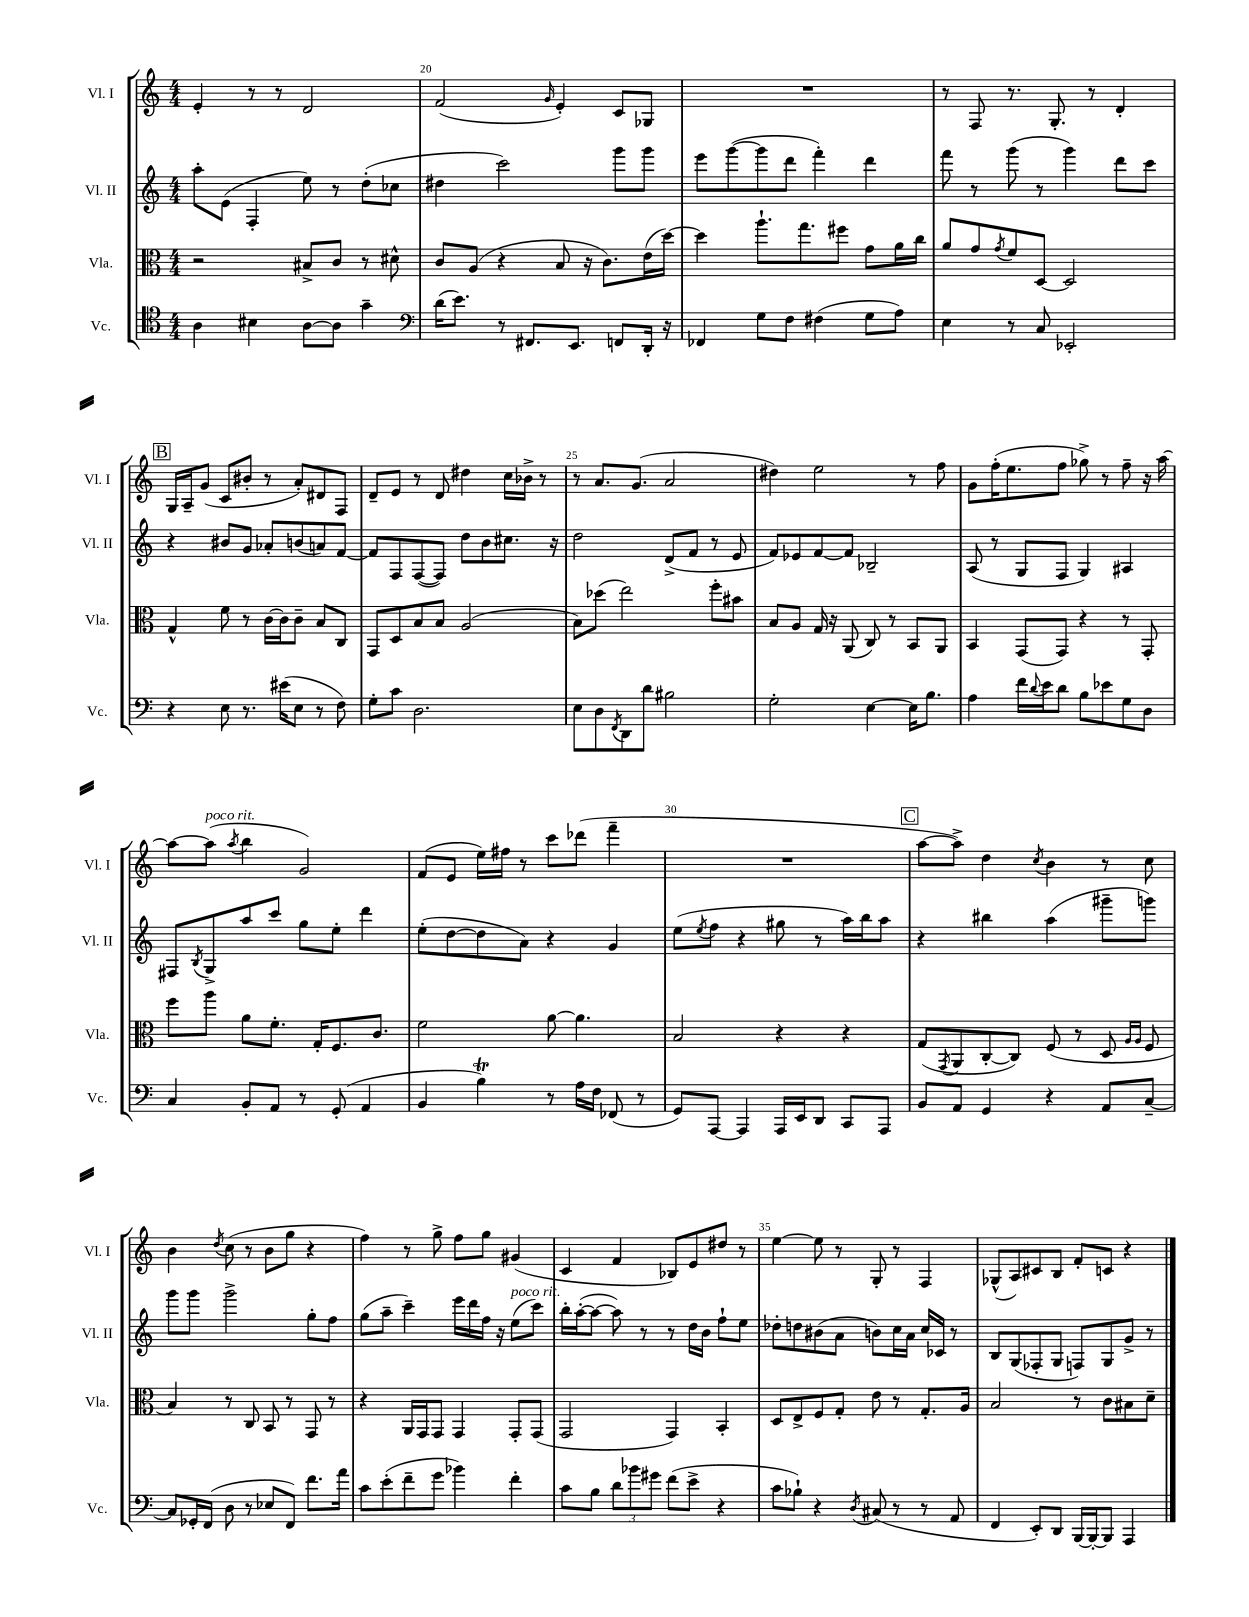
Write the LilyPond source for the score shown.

<<
\new StaffGroup <<
\new Staff = "s0" \with { instrumentName = "Vl. I" shortInstrumentName = "Vl. I" } {
    \clef treble \key c \major \numericTimeSignature \time 4/4
    e'4-. r8 r8 d'2 |
    f'2( \grace { g'16 } e'4-.) c'8 ges8 |
    R1 |
    r8 f8 r8. g8.-. r8 d'4-. |
    \mark \markup { \box "B" } g16 a16-- g'8( c'8 bis'8-. r8 a'8-.) dis'8 f8 |
    d'8-- e'8 r8 d'8 dis''4 c''16 bes'16-> r8 |
    r8 a'8. g'8.( a'2 |
    dis''4) e''2 r8 f''8 |
    g'8 f''16-.( e''8. f''8 ges''8->) r8 f''8-- r16 a''16~ |
    a''8~ a''8^\markup { \italic "poco rit." }( \acciaccatura { a''8 } b''4 g'2) |
    f'8( e'8 e''16) fis''16 r8 c'''8 des'''8( f'''4-- |
    R1 |
    \mark \markup { \box "C" } a''8~ a''8->) d''4 \acciaccatura { c''8 } b'4 r8 c''8 |
    b'4 \acciaccatura { d''8 } c''8( r8 b'8 g''8 r4 |
    f''4) r8 g''8-> f''8 g''8 gis'4( |
    c'4 f'4 bes8) e'8 dis''8 r8 |
    e''4~ e''8 r8 g8-. r8 f4 |
    ges8-^( a8) cis'8 b8 f'8-. c'8 r4 \bar "|." |
}
\new Staff = "s1" \with { instrumentName = "Vl. II" shortInstrumentName = "Vl. II" } {
    \clef treble \key c \major \numericTimeSignature \time 4/4
    a''8-. e'8( f4-. e''8) r8 d''8-.( ces''8 |
    dis''4 c'''2) g'''8 g'''8 |
    e'''8 g'''8~( g'''8 d'''8 f'''4-.) d'''4 |
    f'''8 r8 g'''8( r8 g'''4) d'''8 c'''8 |
    \mark \markup { \box "B" } r4 bis'8 g'8 aes'8-. b'8( a'8) f'8~ |
    f'8 f8 f8~( f8) d''8 b'8 cis''8. r16 |
    d''2 d'8->( f'8 r8 e'8 |
    f'8) ees'8 f'8~ f'8 bes2-- |
    a8( r8 g8 f8 g4) ais4 |
    fis8 \acciaccatura { b8 } g8-> a''8 c'''8 g''8 e''8-. d'''4 |
    e''8-.( d''8~ d''8 a'8) r4 g'4 |
    e''8( \acciaccatura { e''8 } f''8 r4 gis''8 r8 a''16) b''16 a''8 |
    \mark \markup { \box "C" } r4 bis''4 a''4( gis'''8-- g'''8) |
    g'''8 g'''8 g'''2-> g''8-. f''8 |
    g''8( a''8-- c'''4--) e'''16 d'''16 f''16 r16 e''8^\markup { \italic "poco rit." }( c'''8) |
    b''16-. a''16~-.( a''8~ a''8) r8 r8 d''16 b'16 f''8-! e''8 |
    des''8-. d''8 bis'8( a'8 b'8) c''16 a'16 c''16 ces'16 r8 |
    b8 g8( fes8-. g8 f8) g8 g'8-> r8 \bar "|." |
}
\new Staff = "s2" \with { instrumentName = "Vla." shortInstrumentName = "Vla." } {
    \clef alto \key c \major \numericTimeSignature \time 4/4
    r2 bis8-> c'8 r8 dis'8-^ |
    c'8 a8( r4 b8 r16 c'8.) e'16( d''16~) |
    d''4 a''8.-! g''8. fis''8 g'8 a'16 c''16 |
    a'8 g'8 \acciaccatura { g'8 } f'8 d8~ d2 |
    \mark \markup { \box "B" } g4-^ f'8 r8 c'16~ c'16 c'8-- b8 c8 |
    g,8 d8 b8 b8 a2( |
    b8) des''8( e''2) f''8-. bis'8 |
    b8 a8 g16 r16 a,8( c8) r8 b,8 a,8 |
    b,4 g,8( g,8) r4 r8 g,8-. |
    f''8 a''8 a'8 f'8.-. g16-. f8. c'8. |
    f'2 a'8~ a'4. |
    b2 r4 r4 |
    \mark \markup { \box "C" } g8( \acciaccatura { g,8 } a,8 c8~-. c8) f8( r8 d8 \grace { a16 a16 } f8 |
    b4) r8 c8 b,8 r8 g,8 r8 |
    r4 a,16 g,16 g,8 g,4 g,8-. g,8( |
    g,2 g,4) b,4-. |
    d8 e8-> f8 g8-. e'8 r8 g8.-. a16 |
    b2 r8 c'8 bis8 d'8-- \bar "|." |
}
\new Staff = "s3" \with { instrumentName = "Vc." shortInstrumentName = "Vc." } {
    \clef tenor \key c \major \numericTimeSignature \time 4/4
    a4 bis4 a8~ a8 g'4-- |
    \clef bass d'16( e'8.) r8 fis,8. e,8. f,8 d,16-. r16 |
    fes,4 g8 f8 fis4( g8 a8) |
    e4 r8 c8 ees,2-. |
    \mark \markup { \box "B" } r4 e8 r8. eis'16( e8 r8 f8) |
    g8-. c'8 d2. |
    e8 d8 \acciaccatura { f,8 } d,8 d'8 bis2 |
    g2-. e4~ e16 b8. |
    a4 f'16 \appoggiatura { d'8 } e'16 d'8 b8 ees'8 g8 d8 |
    c4 b,8-. a,8 r8 g,8-.( a,4 |
    b,4 b4\trill) r8 a16 f16 fes,8( r8 |
    g,8) a,,8~ a,,4 a,,16 e,16 d,8 c,8 a,,8 |
    \mark \markup { \box "C" } b,8 a,8 g,4 r4 a,8 c8~-- |
    c8 ges,16-. f,16( d8 r8 ees8 f,8) f'8. a'16 |
    c'8 e'8-.( f'8-- g'8 bes'4) f'4-. |
    c'8 b8 \tuplet 3/2 { d'8 bes'8 gis'8 } f'8( e'8-> r4 |
    c'8 bes8-!) r4 \acciaccatura { d8 } cis8( r8 r8 a,8 |
    f,4 e,8-.) d,8 b,,16~ b,,16~-. b,,8 a,,4 \bar "|." |
}
>>
>>
\layout { \context { \Score currentBarNumber = #19 \override BarNumber.break-visibility = ##(#f #t #t) barNumberVisibility = #(every-nth-bar-number-visible 5) } }
